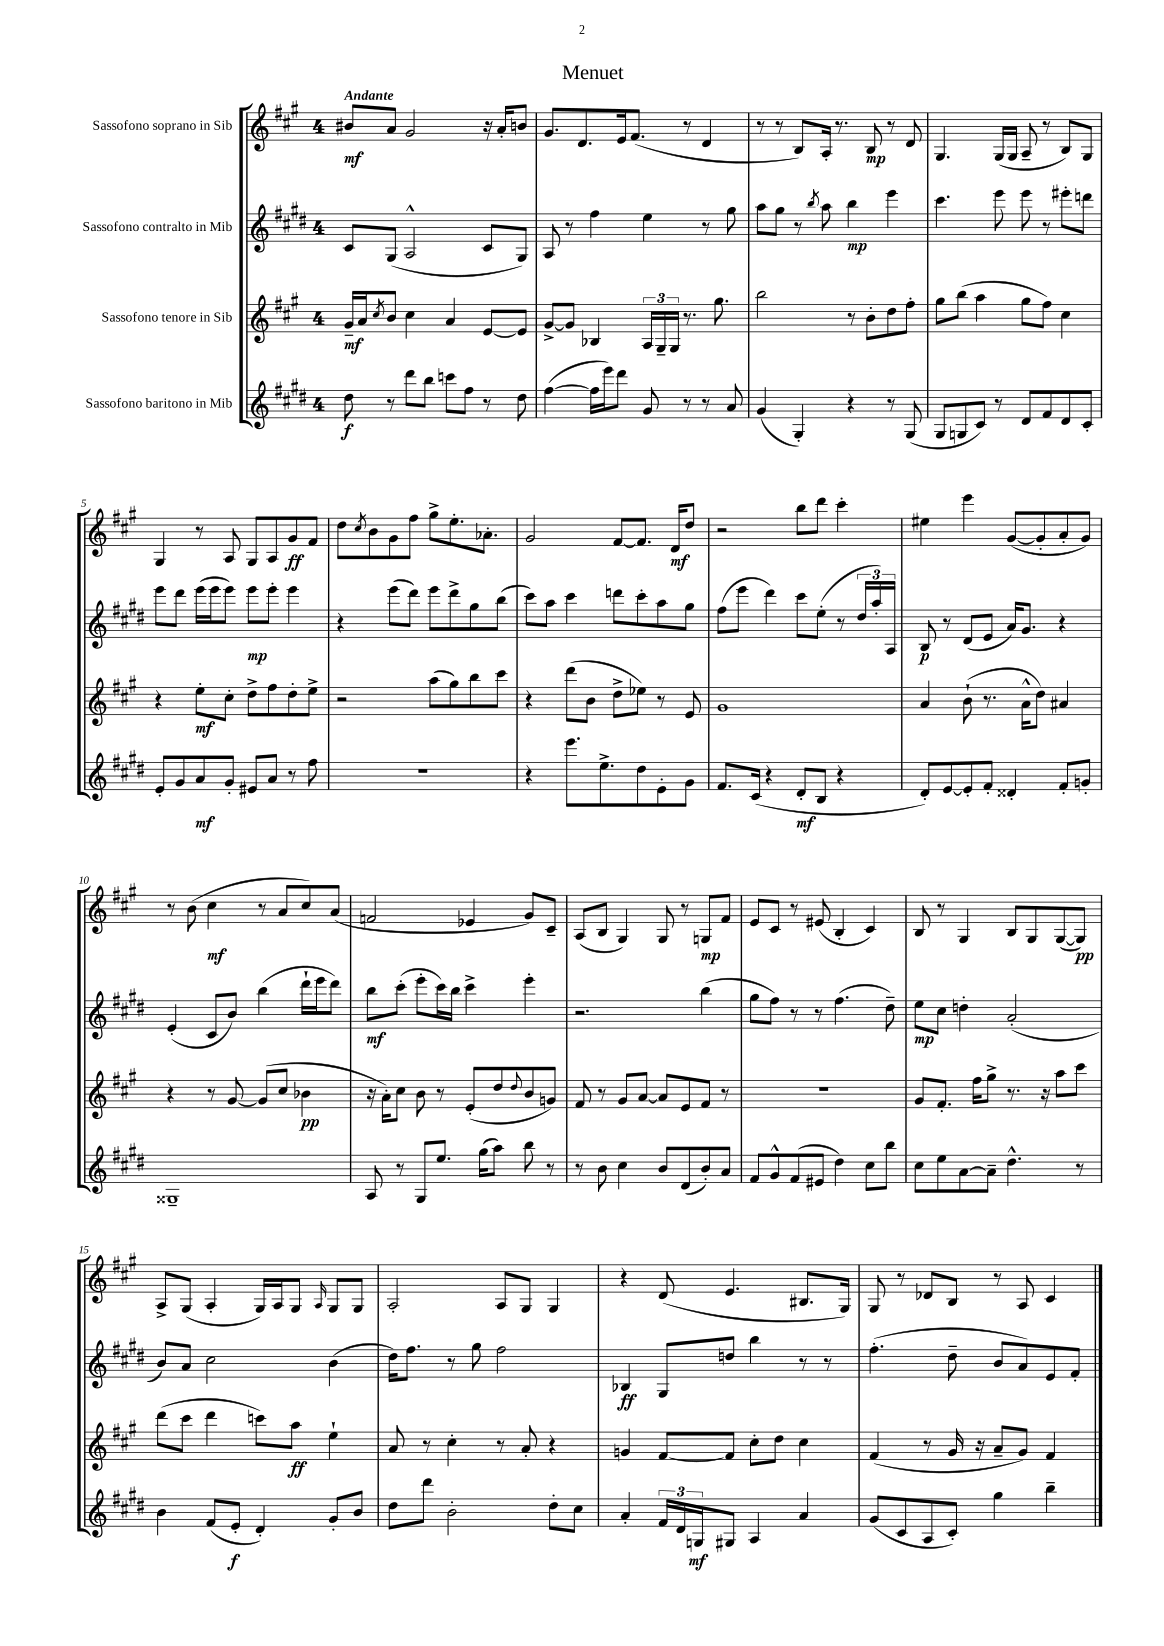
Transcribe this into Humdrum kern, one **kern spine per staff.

**kern	**kern	**kern	**kern
*staff4	*staff3	*staff2	*staff1
*clefG2	*clefG2	*clefG2	*clefG2
*k[f#c#g#d#]	*k[f#c#g#]	*k[f#c#g#d#]	*k[f#c#g#]
*M4/4	*M4/4	*M4/4	*M4/4
8dd#\	16g#~/LL	8c#/L	8b#/L
.	16a/J	.	.
.	8qcc#/	.	.
8r	8b/J	(8G#/J	8a/J
8ddd#\L	4cc#\	2A^^/	2g#/
8bb\J	.	.	.
8ccc\L	4a/	.	.
8ff#\J	.	.	.
8r	[8e/L	8c#/L	16r
.	.	.	16a'/LK
8dd#\	8e/]J	8G#/J)	8b/J
=	=	=	=
([4ff#\	[8g#^/L	8A/	8.g#/L
.	8g#/]J	8r	.
.	.	.	8.d/
16ff#\]LL	4B-/	4ff#\	.
16eee\J)	.	.	.
8ddd#\J	.	.	16e/k
.	.	.	(8.f#/J
8g#/	24A/LL	4ee\	.
.	24G#~/	.	.
.	24G#/JJ	.	.
8r	8.r	.	8r
8r	.	8r	4d/
.	8.gg#\	.	.
8a/	.	8gg#\	.
=	=	=	=
(4g#/	2bb\	8aa\L	8r
.	.	8gg#\J	8r
4G#'/)	.	8r	8B/L)
.	.	8qbb/	.
.	.	8aa\	16A'/Jk
.	.	.	8.r
4r	8r	4bb\	.
.	8b'\L	.	8B/
8r	8dd\	4eee\	8r
(8G#/	8ff#'\J	.	8d/
=	=	=	=
8G#/L	8gg#\L	4.ccc#\	4.G#/
8G/	(8bb\J	.	.
8c#/J)	4aa\	.	.
8r	.	8eee\	(16G#/LL
.	.	.	16G#/JJ
8d#/L	8gg#\L	8eee\	8A~/
8f#/	8ff#\J)	8r	8r
8d#/	4cc#\	8eee#'\L	8B/L)
8c#'/J	.	8ddd\J	8G#/J
=	=	=	=
8e'/L	4r	8eee\L	4G#/
8g#/	.	8ddd#\J	.
8a/	8ee'\L	(16eee\LL	8r
.	.	16eee\J	.
8g#'/J	8cc#'\J	8eee\J)	8A/
8e#/L	8dd^\L	8eee\L	8G#/L
8a/J	8ff#\	8eee'\J	8A/
8r	8dd'\	4eee\	8g#/
8ff#\	8ee^\J	.	8f#/J
=	=	=	=
1r	2r	4r	8dd\L
.	.	.	8qcc#/
.	.	.	8b\
.	.	(8eee\L	8g#\
.	.	8ddd#\J)	8ff#\J
.	(8aa\L	8eee\L	8gg#^\L
.	8gg#\)	8ddd#^\	8.ee'\
.	8bb\	8gg#\	.
.	.	.	8.a-'\J
.	8ccc#\J	(8bb\J	.
=	=	=	=
4r	4r	8ccc#\L)	2g#/
.	.	8aa\J	.
8.eee\L	(8ddd\L	4ccc#\	.
.	8b\J	.	.
8.ee^\	.	.	.
.	8dd^\L	8ddd\L	[8f#/L
8dd#\	8ee-\J)	8ccc#'\	8.f#/]J
8e'\	8r	8aa\	.
.	.	.	16d/LK
8g#\J	8e/	8gg#\J	8dd/J
=	=	=	=
8.f#/L	1g#	(8ff#\L	2r
.	.	8eee\J	.
(16c#/Jk	.	.	.
4r	.	4ddd#\)	.
8d#'/L	.	8ccc#\L	8bb\L
8B/J	.	(8ee'\J	8ddd\J
4r	.	8r	4ccc#'\
.	.	24dd#/LL	.
.	.	24aa'/)	.
.	.	24A/JJ	.
=	=	=	=
8d#'/L)	4a/	8B/	4ee#\
[8e/	.	8r	.
8e'/]	(8b`\	(8d#/L	4eee\
8f#'/J	8.r	8e/J	.
4d##'/	.	16a/LK)	([8g#/L
.	16a^^\LK	8.g#/J	.
.	8dd\J)	.	8g#'/]
8f#'/L	4a#/	4r	8a'/
8g'/J	.	.	8g#/J)
=	=	=	=
1G##~	4r	(4e'/	8r
.	.	.	(8b\
.	8r	8c#/L	4cc#\
.	[8g#/	8b/J)	.
.	(8g#/]L	(4bb\	8r
.	8cc#/J	.	8a/L
.	4b-\	16ddd#`\LL	8cc#/)
.	.	16eee\J	.
.	.	8ddd#\J)	(8a/J
=	=	=	=
8A/	16r	8bb\L	2f/
.	16a'\LK)	.	.
8r	8cc#\J	(8ccc#'\J	.
8G#/L	8b\	8eee'\L	.
8.ee/J	8r	16ccc#\L)	.
.	.	16bb\JJ	.
.	(8e'/L	4ccc#^\	4e-/
(16gg#\LK	.	.	.
8aa\J)	8dd/	.	.
.	8qqdd/	.	.
8bb\	8b/	4eee'\	8g#/L)
8r	8g/J)	.	8c#~/J
=	=	=	=
8r	8f#/	2.r	(8A/L
8b\	8r	.	8B/J
4cc#\	8g#/L	.	4G#/)
.	[8a/J	.	.
8b/L	8a/]L	.	8G#/
(8d#/	8e/	.	8r
8b'/)	8f#/J	(4bb\	8G/L
8a/J	8r	.	8f#/J
=	=	=	=
8f#/L	1r	8gg#\L	8e/L
8g#^^/	.	8ff#\J)	8c#/J
(8f#/	.	8r	8r
8e#/J	.	8r	(8e#/
4dd#\)	.	(4.ff#\	4B'/
8cc#\L	.	.	4c#/)
8bb\J	.	8dd#~\)	.
=	=	=	=
8cc#\L	8g#/L	8ee\L	8B/
8ee\	8.f#'/J	8cc#\J	8r
[8a\	.	4dd'\	4G#/
.	16ff#\LK	.	.
8a~\]J	8gg#^\J	.	.
4.dd#^^\	8.r	(2a'/	8B/L
.	.	.	8G#/
.	16r	.	.
.	8aa\L	.	([8G#/
8r	8ccc#\J	.	8G#/]J)
=	=	=	=
4b\	(8ddd\L	8b/L)	8A^/L
.	8ccc#\J	8a/J	(8G#/J
(8f#/L	4ddd\	2cc#\	4A'/
8e'/J	.	.	.
4d#'/)	8ccc\L)	.	16G#/LL)
.	.	.	16A/J
.	8aa\J	.	8G#/J
.	.	.	16qqA/
8g#'/L	4ee`\	(4b\	8G#/L
8b/J	.	.	8G#/J
=	=	=	=
8dd#\L	8a/	16dd#\LK)	2A'/
.	.	8.ff#\J	.
8ddd#\J	8r	.	.
2b'\	4cc#'\	8r	.
.	.	8gg#\	.
.	8r	2ff#\	8A/L
.	8a'/	.	8G#/J
8dd#'\L	4r	.	4G#/
8cc#\J	.	.	.
=	=	=	=
4a'/	4g/	4B-/	4r
24f#/LL	[8f#/L	8G#/L	(8d/
24d#/	.	.	.
24G/J	.	.	.
8G#/J	8f#/]J	8dd/J	4.e/
4A/	8cc#'\L	4bb\	.
.	8dd\J	.	.
4a/	4cc#\	8r	8.B#/L
.	.	8r	.
.	.	.	16G#/Jk)
=	=	=	=
(8g#/L	(4f#/	(4.ff#'\	8G#/
8c#/	.	.	8r
8A/	8r	.	8d-/L
8c#'/J)	16g#/	8dd#~\	8B/J
.	16r	.	.
4gg#\	8a~/L	8b/L	8r
.	8g#/J)	8a/)	8A/
4bb~\	4f#/	8e/	4c#/
.	.	8f#'/J	.
==	==	==	==
*-	*-	*-	*-
